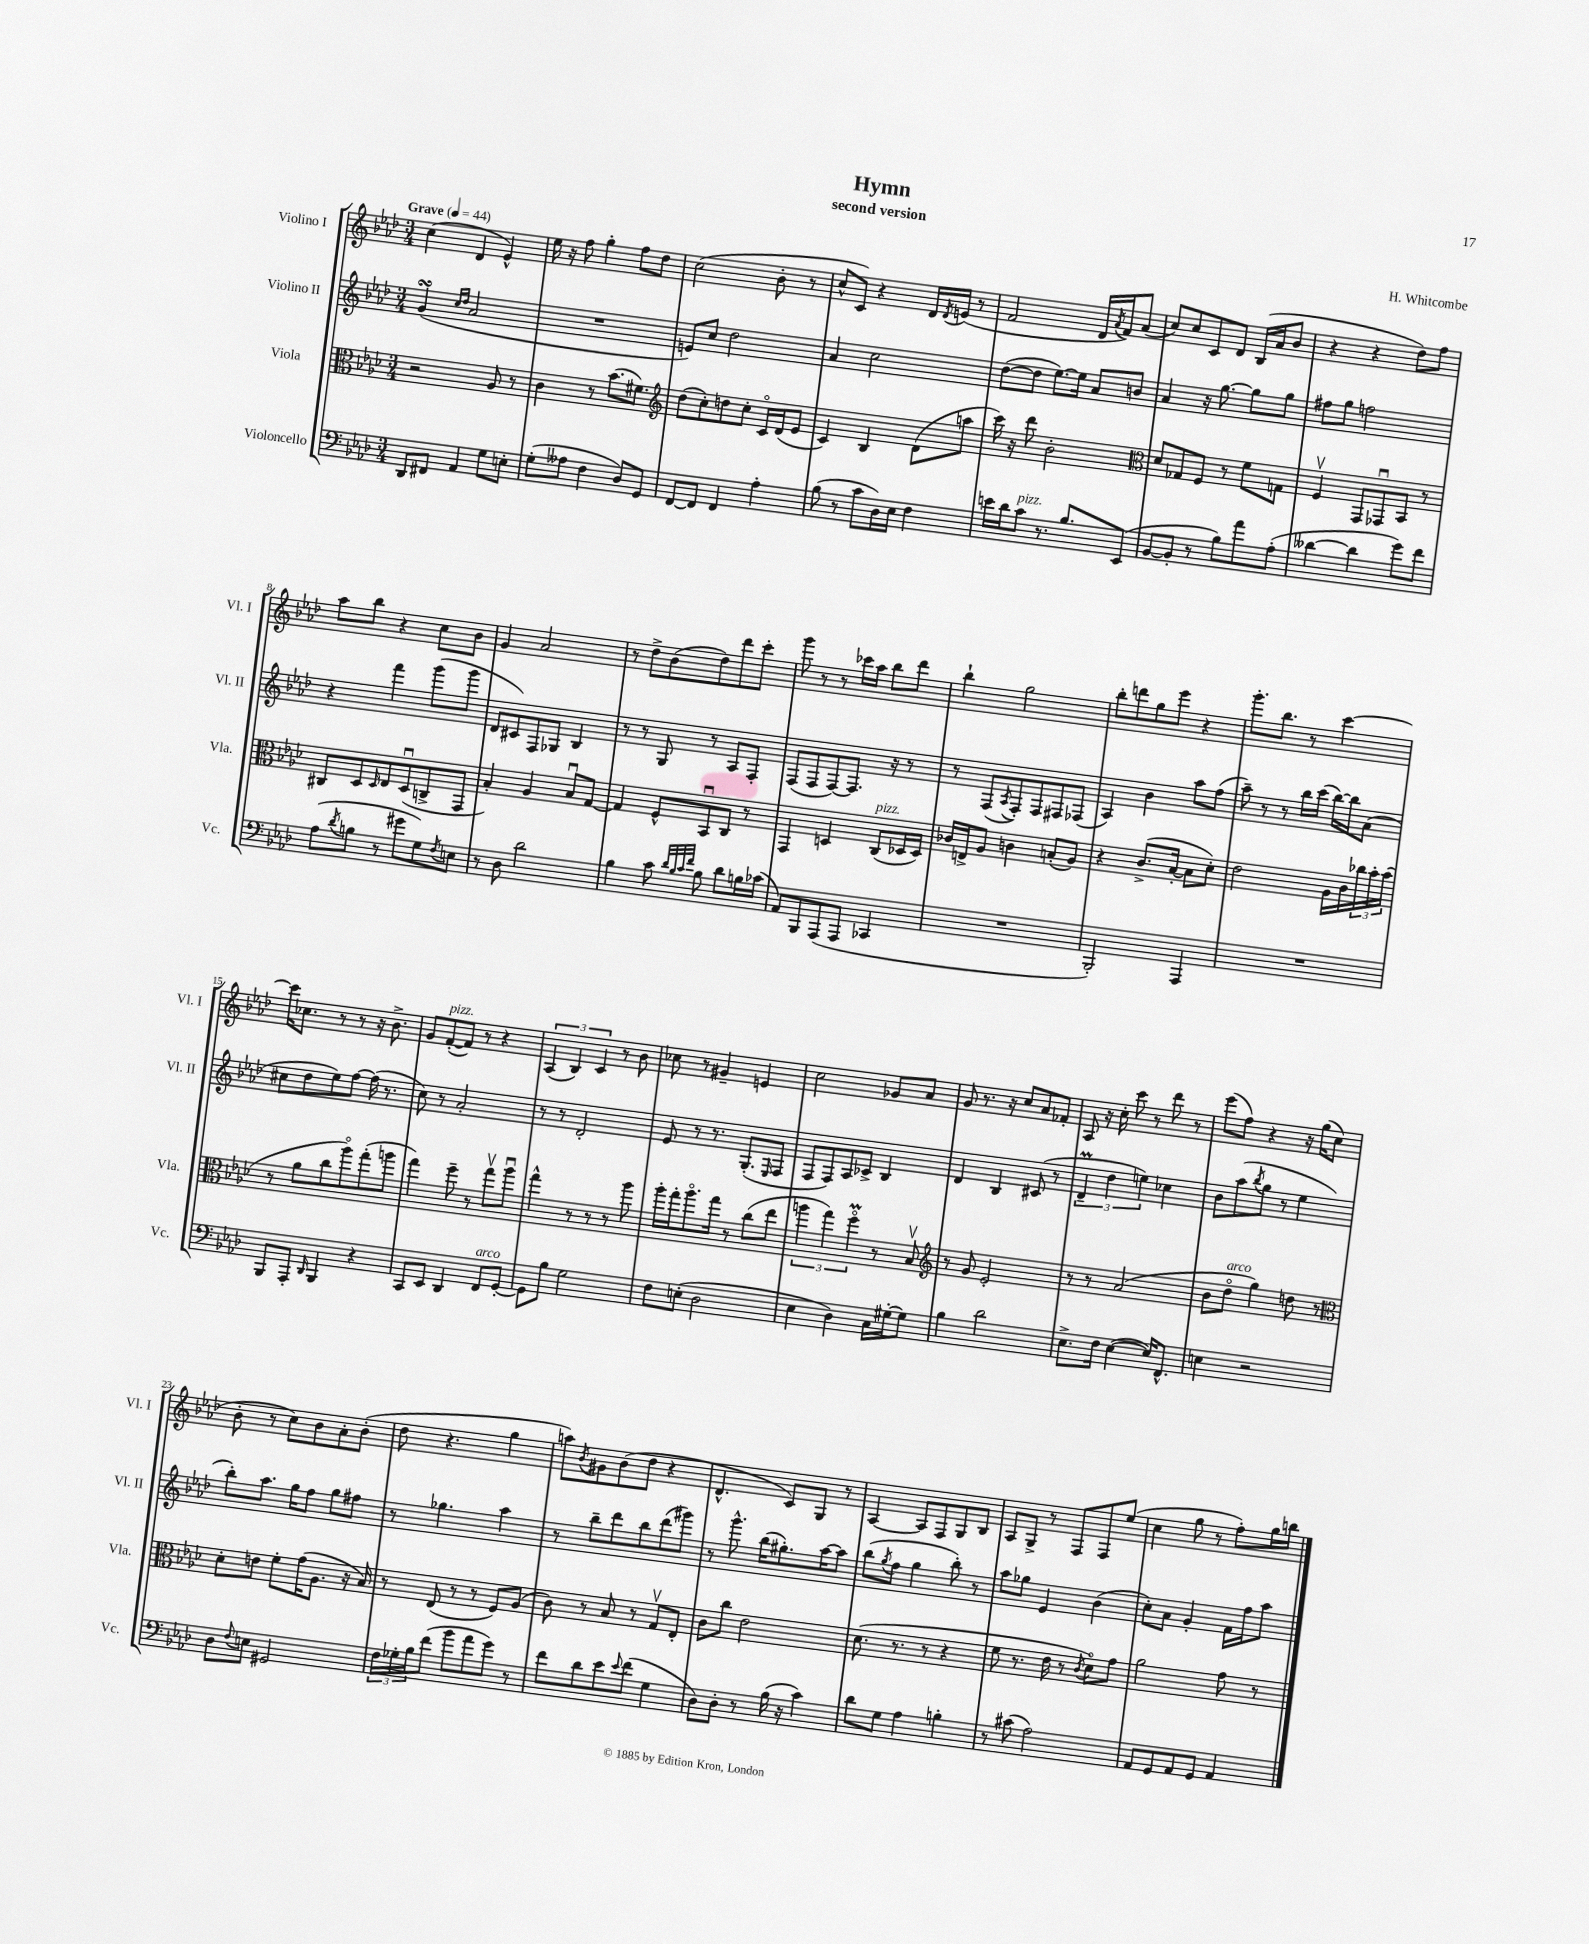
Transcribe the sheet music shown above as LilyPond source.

\header { title = "Hymn" composer = "H. Whitcombe" subtitle = "second version" }
<<
\new StaffGroup <<
\new Staff = "s0" \with { instrumentName = "Violino I" shortInstrumentName = "Vl. I" } {
    \clef treble \key aes \major \numericTimeSignature \time 3/4 \tempo "Grave" 4 = 44
    c''4( des'4 ees'4-^) |
    ees''16 r16 f''8 g''4-. f''8 des''8 |
    c''2( bes'8-. r8 |
    c''8-^ c'8) r4 des'16 \acciaccatura { des'8 } e'16( r8 |
    f'2 des'16 \acciaccatura { aes'8 } f'16) aes'8( |
    c''8) c''8 c'8 des'8 bes16( aes'16 bes'8 |
    r4 r4 des''8) f''8 |
    aes''8 bes''8 r4 c''8 bes'8 |
    g'4 aes'2 |
    r8 des''8-> bes'8( des''8) des'''8 c'''8-. |
    g'''8 r8 r8 ces'''16 aes''16 bes''8 des'''8 |
    bes''4-! g''2 |
    bes''8-. d'''8 g''8 ees'''8 r4 |
    g'''8.-. bes''8. r8 c'''4~ |
    c'''16 ces''8. r8 r8 r16 bes'8.-> |
    g'8 f'8~-.^\markup { \italic "pizz." }( f'8) r8 r4 |
    \tuplet 3/2 { aes4( bes4) c'4 } r8 bes'8 |
    ces''8 r8 gis'4-- e'4 |
    c''2 ges'8 aes'8 |
    g'8 r8. r16 c''8 aes'8 fes'8-. |
    aes8 r16 c''16-. c'''8 r8 des'''8 r8 |
    ees'''8( f''8) r4 r16 g''16( c''8 |
    bes'8-. r8 c''8) bes'8 aes'8-. bes'8-.( |
    des''8 r4. g''4 |
    a''8) \acciaccatura { bes'8 } gis'8 bes'8( des''8 r4 |
    des'4.-^ c'8) g8 r8 |
    aes4~ aes8 f8 g8 bes8 |
    aes8 g8-> r8 f8 f8 ees''8( |
    c''4 g''8 r8 f''8-.) g''16 b''16 \bar "|." |
}
\new Staff = "s1" \with { instrumentName = "Violino II" shortInstrumentName = "Vl. II" } {
    \clef treble \key aes \major \numericTimeSignature \time 3/4
    g'4\turn( \grace { c''16 des''16 } aes'2 |
    R2. |
    e'8) c''8 des''2 |
    aes'4 c''2 |
    des''8~( des''8 ees''8.~) ees''16 aes'8 b'8 |
    aes'4 r16 g''8.~ g''8 g''8 |
    fis''8 g''8 f''2 |
    r4 f'''4 g'''8( g'''8 |
    des'8 cis'8) f8 ges8 bes4 |
    r8 r8 g8 r8 aes8 f8-. |
    f8( f8 f8~) f8. r16 r8 |
    r8 f8( \acciaccatura { aes8 } f8-.) f8 fis8 fes8( |
    aes4) bes'4 aes''8 f''8( |
    aes''8--) r8 r8 bes''16 c'''16( bes''16~) bes''16 aes'8( |
    cis''8 des''8 ees''8) f''8~ f''16( r8. |
    c''8) r8 aes'2-. |
    r8 r8 des'2-. |
    ees'8 r8 r8. g8.-.( \grace { ees16 } f8 |
    f8 f8) aes8 ces'8-> bes4 |
    des'4 bes4 cis'8( r8 |
    \tuplet 3/2 { des'4--\prall des''4 e''4) } ces''4 |
    bes'8 aes''8( \acciaccatura { bes''8 } g''8 r8 ees''4 |
    bes''8-.) aes''8. g''16 f''8 g''8 fis''8 |
    r8 ges''4. aes''4 |
    r8 bes''8-- des'''8 bes''8 des'''8( gis'''8) |
    r8 g'''8.-^ bes''16( gis''8.-.) aes''16~ aes''8 |
    bes''8( \acciaccatura { g''8 } f''8 g''4 bes''8-.) r8 |
    aes''8 ges''8 ees'4 bes'4( |
    c''8-.) aes'8 g'4-. f'16 f''16 aes''8 \bar "|." |
}
\new Staff = "s2" \with { instrumentName = "Viola" shortInstrumentName = "Vla." } {
    \clef alto \key aes \major \numericTimeSignature \time 3/4
    r2 aes8 r8 |
    c'4 r8 bes'8.( fis'8.) |
    \clef treble des''8( c''8-.) d''8 c''8-. c'16\flageolet des'16( ees'8 |
    c'4) bes4 des'8( a''8 |
    c'''16) r16 des'''8 bes'2-. |
    \clef alto des'8 ges8 f8 r8 f'8 g8 |
    f4\upbow g,8 ges,8\downbow bes,8 r8 |
    cis8 des8 \grace { des16 } ees8 des8\downbow( c8-> g,8 |
    bes4-.) aes4 bes8\downbow g8~ |
    g4 f8-^ bes,8\downbow c8 r8 |
    g,4 d4 c8^\markup { \italic "pizz." }( des16 des16) |
    ces'16 e16-> aes8 c'4 b8-.( aes8) |
    r4 c'8.->( bes16~-. bes8 des'8-.) |
    ees'2 aes16 c'16 \tuplet 3/2 { ces''16 bes'16-. bes'16( } |
    r8 aes'8 c''8 aes''8\flageolet) g''8-.( a''8 |
    g''4) f''8-- r8 g''8\upbow aes''8\downbow |
    g''4-^ r8 r8 r8 aes''8 |
    aes''16-. g''16-. aes''8.\flageolet g''16 r8 c''8( ees''8 |
    \tuplet 3/2 { a''4 g''4) f''4\flageolet\prall } r8 bes8\upbow |
    \clef treble r8 g'8 ees'2-. |
    r8 r8 aes'2( |
    bes'8 des''8\flageolet^\markup { \italic "arco" } g''4) d''8 r8 |
    \clef alto des'8-. e'8 f'8-. g'16( aes8. r16 bes16) |
    r8 ees8( r8 r8 f8) aes8( |
    c'8) r8 bes8 r8 g8\upbow ees8-. |
    c'8 c''8 ees'2 |
    des'8.( r8. r8 r4 |
    f'8 r8. ees'16 r8 \acciaccatura { c'8 } des'8\flageolet) g'8 |
    aes'2 g'8 r8 \bar "|." |
}
\new Staff = "s3" \with { instrumentName = "Violoncello" shortInstrumentName = "Vc." } {
    \clef bass \key aes \major \numericTimeSignature \time 3/4
    des,8 fis,8 aes,4 g8 e8-. |
    g8-.( aeses8 f4 des8) g,8 |
    f,8~ f,8 f,4 aes4-. |
    bes8( r8 c'8 des16) ees16 f4 |
    e'16 des'16 c'8^\markup { \italic "pizz." } r8. bes8. ees,8( |
    bes,8~ bes,8-. r8 bes8) aes'8 aes8-.( |
    deses'4~ deses'4 g'8) f'8 |
    aes8( \acciaccatura { des'8 } b8 r8 gis'8 g8) \acciaccatura { f8 } e8 |
    r8 des8 des'2 |
    bes4 c'8 \grace { des'32 bes32 c'32 f'32 } bes8 des'8 b16 ces'16( |
    aes,8) bes,,8 aes,,8( aes,,8 ces,4 |
    R2. |
    bes,,2-.) aes,,4 |
    R2. |
    bes,,8 aes,,8-. \grace { des,16 } bes,,4 r4 |
    c,8 ees,8 des,4 f,8^\markup { \italic "arco" } g,8~-. |
    g,8 bes8 g2 |
    f8 e8-.( des2 |
    ees4 des4) c16 gis16~-. gis8 |
    bes4 des'2 |
    ees8.-> f16 ees4~( ees16) f,8.-^ |
    e4 r2 |
    des8 \appoggiatura { f8 } e8 gis,2 |
    \tuplet 3/2 { f16 ges16-. bes16 } f'8( bes'8 aes'8 g'8) r8 |
    f'8 des'8 ees'8 \appoggiatura { ees'8 } f'8( g4 |
    des8) des8-. r8 bes16( r16 c'4) |
    des'8 g8 aes4 b4-. |
    r8 cis'8( aes2) |
    aes,8 g,8 aes,8 g,8 aes,4 \bar "|." |
}
>>
>>
